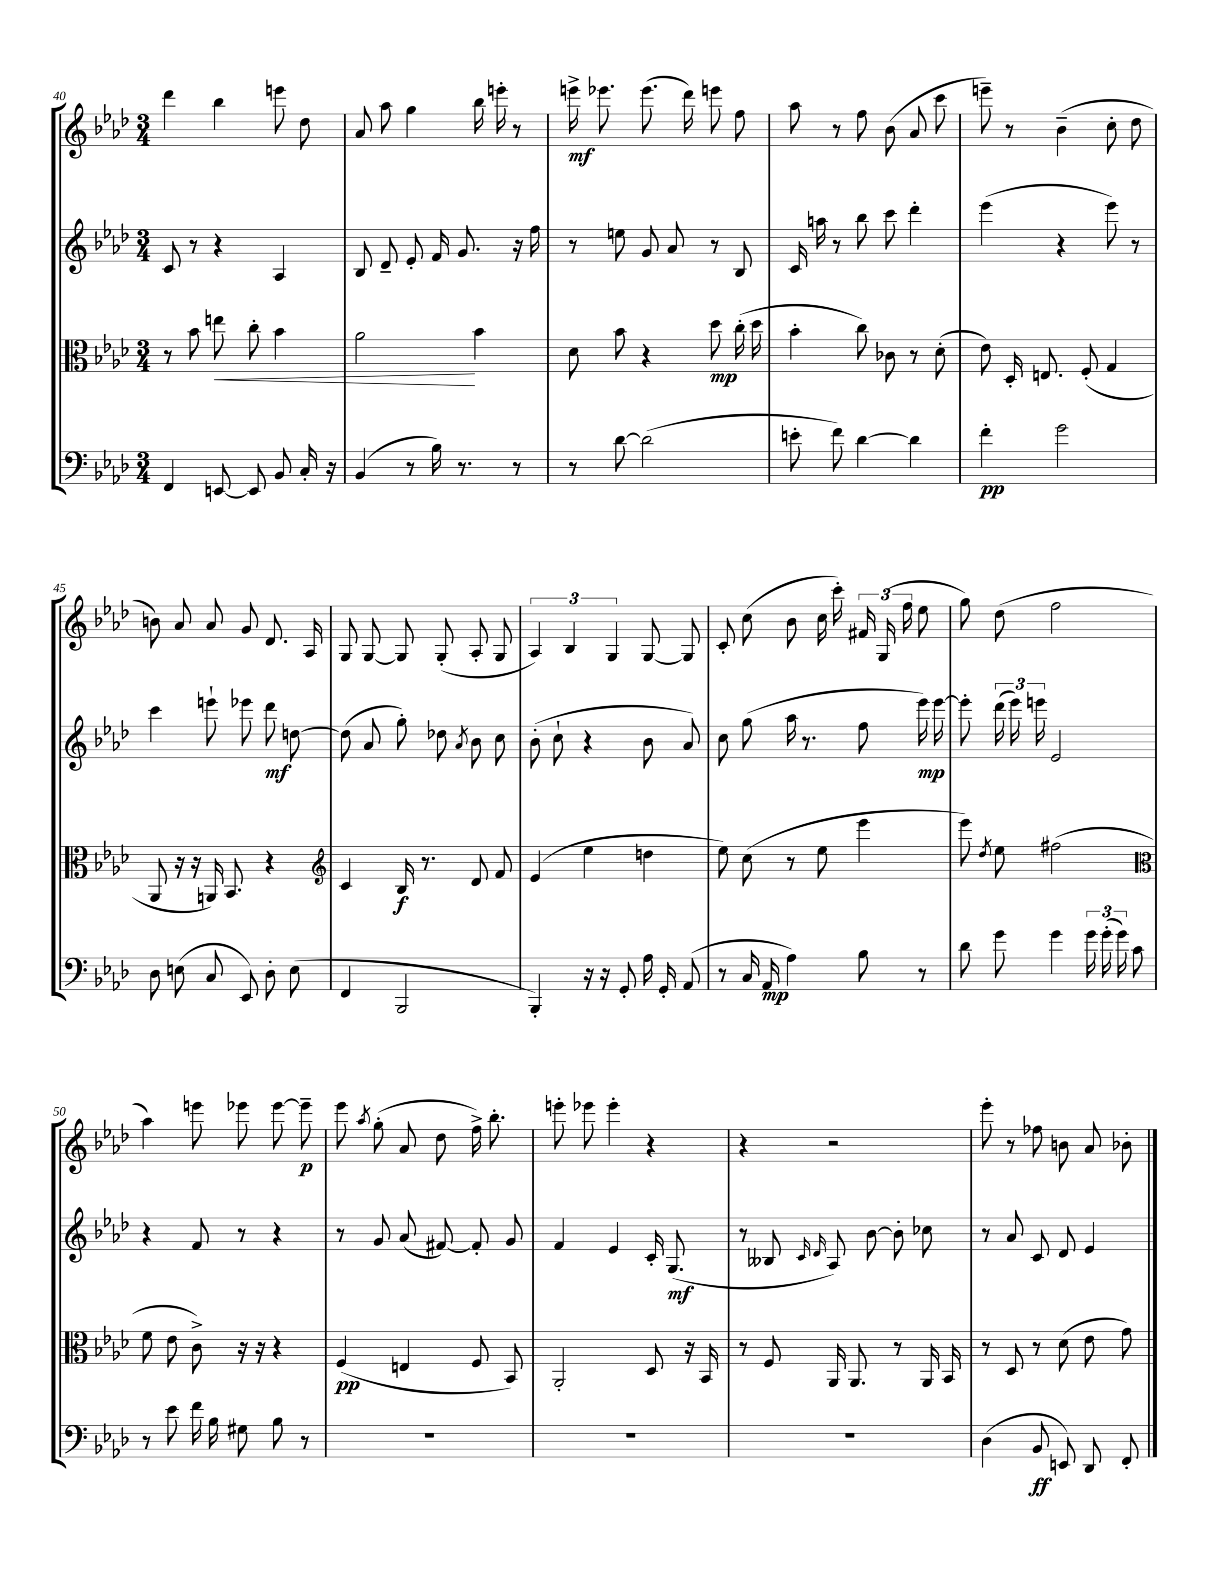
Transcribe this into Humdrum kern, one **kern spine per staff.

**kern	**dynam	**kern	**dynam	**kern	**dynam	**kern	**dynam
*part4	*part4	*part3	*part3	*part2	*part2	*part1	*part1
*staff4	*staff4	*staff3	*staff3	*staff2	*staff2	*staff1	*staff1
*clefF4	*	*clefC3	*	*clefG2	*	*clefG2	*
*k[b-e-a-d-]	*	*k[b-e-a-d-]	*	*k[b-e-a-d-]	*	*k[b-e-a-d-]	*
*M3/4	*	*M3/4	*	*M3/4	*	*M3/4	*
=40	=40	=40	=40	=40	=40	=40	=40
4FF/	.	8r	.	8c/	.	4ddd-\	.
.	.	8b-\	.	8r	.	.	.
!	!	!	!LO:HP:b	!	!	!	!
[8EEn/	.	8een\	<	4r	.	4bb-\	.
8EE/]	.	8cc'\	.	.	.	.	.
8BB-/	.	4b-\	.	4A-/	.	8eeen\	.
16C'/	.	.	.	.	.	8dd-\	.
16r	.	.	.	.	.	.	.
=41	=41	=41	=41	=41	=41	=41	=41
(4BB-/	.	2a-\	.	8B-/	.	8a-/	.
.	.	.	.	8d-~/	.	8aa-\	.
8r	.	.	.	8e-'/	.	4gg\	.
16B-\)	.	.	.	16f/	.	.	.
8.r	.	.	.	8.g/	.	.	.
.	.	4b-\	[	.	.	16bb-\	.
.	.	.	.	.	.	16eeen'\	.
8r	.	.	.	16r	.	8r	.
.	.	.	.	16ff\	.	.	.
=42	=42	=42	=42	=42	=42	=42	=42
8r	.	8d-\	.	8r	.	16eeen^\	mf
.	.	.	.	.	.	8.eee-X\	.
[8d-\	.	8b-\	.	8een\	.	.	.
(2d-\]	.	4r	.	8g/	.	(8.eee-\	.
.	.	.	.	8a-/	.	.	.
.	.	.	.	.	.	16ddd-\)	.
.	.	8dd-\	mp	8r	.	8eeen\	.
.	.	(16cc'\	.	8B-/	.	8ff\	.
.	.	16dd-\	.	.	.	.	.
=43	=43	=43	=43	=43	=43	=43	=43
8en'\	.	4b-'\	.	16c/	.	8aa-\	.
.	.	.	.	16aan\	.	.	.
8f\)	.	.	.	8r	.	8r	.
[4d-\	.	8cc\)	.	8bb-\	.	8ff\	.
.	.	8c-X\	.	8ccc\	.	(8b-\	.
4d-\]	.	8r	.	4ddd-'\	.	8a-/	.
.	.	(8d-'\	.	.	.	8ccc\	.
=44	=44	=44	=44	=44	=44	=44	=44
4f'\	pp	8e-\)	.	(4eee-\	.	8eeen~\)	.
.	.	16D-'/	.	.	.	8r	.
.	.	8.En/	.	.	.	.	.
2g\	.	.	.	4r	.	(4b-~\	.
.	.	(8F'/	.	.	.	.	.
.	.	4G/	.	8eee-\)	.	8cc'\	.
.	.	.	.	8r	.	8dd-\	.
!!LO:LB:g=z
=45	=45	=45	=45	=45	=45	=45	=45
8D-\	.	8AA-/	.	4ccc\	.	8bn\)	.
(8En\	.	16r	.	.	.	8a-/	.
.	.	16r	.	.	.	.	.
8C/	.	16AAn/)	.	8eeen`\	.	8a-/	.
.	.	8.BB-/	.	.	.	.	.
8EE-/)	.	.	.	8eee-X\	.	8g/	.
8D-'\	.	4r	.	8ddd-\	mf	8.d-/	.
(8E\	.	.	.	[8ddn\	.	.	.
.	.	.	.	.	.	16A-/	.
=46	=46	=46	=46	=46	=46	=46	=46
*	*	*clefG2	*	*	*	*	*
4FF/	.	4c/	.	(8dd\]	.	8G/	.
.	.	.	.	8a-/	.	[8G/	.
2BBB-/	.	16B-/	f	8gg'\)	.	8G/]	.
.	.	8.r	.	.	.	.	.
.	.	.	.	8dd-X\	.	(8G'/	.
.	.	.	.	8qa-/	.	.	.
.	.	8d-/	.	8b-\	.	8A-'/	.
.	.	8f/	.	8cc\	.	8G/	.
=47	=47	=47	=47	=47	=47	=47	=47
4BBB-'/)	.	(4e-/	.	(8b-'\	.	6A-/)	.
.	.	.	.	8cc`\	.	.	.
.	.	.	.	.	.	6B-/	.
16r	.	4ee-\	.	4r	.	.	.
16r	.	.	.	.	.	.	.
.	.	.	.	.	.	6G/	.
8GG'/	.	.	.	.	.	.	.
16A-\	.	4ddn\	.	8b-\	.	[8G/	.
16GG'/	.	.	.	.	.	.	.
(8AA-/	.	.	.	8a-/)	.	8G/]	.
=48	=48	=48	=48	=48	=48	=48	=48
8r	.	8ee-\)	.	8cc\	.	8c'/	.
16C/	.	(8cc\	.	(8gg\	.	(8cc\	.
16AA-/	mp	.	.	.	.	.	.
4A-\)	.	8r	.	16aa-\	.	8b-\	.
.	.	.	.	8.r	.	.	.
.	.	8ee-\	.	.	.	16cc\	.
.	.	.	.	.	.	16ccc'\)	.
8B-\	.	4eee-\	.	8ff\	.	24f#X/	.
.	.	.	.	.	.	(24G/	.
.	.	.	.	.	.	24ff\	.
8r	.	.	.	16eee-\)	mp	8ee-\	.
.	.	.	.	[16eee-\	.	.	.
=49	=49	=49	=49	=49	=49	=49	=49
8d-\	.	8eee-\)	.	8eee-'\]	.	8gg\)	.
.	.	8qdd-/	.	.	.	.	.
8g\	.	8ee-\	.	(24ddd-\	.	(8dd-\	.
.	.	.	.	24eee-\)	.	.	.
.	.	.	.	24eeen\	.	.	.
4g\	.	(2ff#X\	.	2e-/	.	2ff\	.
24g\	.	.	.	.	.	.	.
(24g'\	.	.	.	.	.	.	.
24g\)	.	.	.	.	.	.	.
8c\	.	.	.	.	.	.	.
!!LO:LB:g=z
=50	=50	=50	=50	=50	=50	=50	=50
*	*	*clefC3	*	*	*	*	*
8r	.	8f\	.	4r	.	4aa-\)	.
8e-\	.	8e-\	.	.	.	.	.
16f\	.	8c^\)	.	8f/	.	8eeen\	.
16B-\	.	.	.	.	.	.	.
8G#X\	.	16r	.	8r	.	8eee-X\	.
.	.	16r	.	.	.	.	.
8B-\	.	4r	.	4r	.	[8eee-\	.
8r	.	.	.	.	.	8eee-~\]	p
=51	=51	=51	=51	=51	=51	=51	=51
2.r	.	(4F/	pp	8r	.	8eee-\	.
.	.	.	.	.	.	8qaa-/	.
.	.	.	.	8g/	.	(8gg'\	.
.	.	4En/	.	(8a-/	.	8a-/	.
.	.	.	.	[8f#X/)	.	8dd-\	.
.	.	8F/	.	8f#'/]	.	16ff^\)	.
.	.	.	.	.	.	8.bb-'\	.
.	.	8BB-/)	.	8g/	.	.	.
=52	=52	=52	=52	=52	=52	=52	=52
2.r	.	2AA-'/	.	4f/	.	8eeen'\	.
.	.	.	.	.	.	8eee-X\	.
.	.	.	.	4e-/	.	4eee-'\	.
.	.	8D-/	.	16c'/	.	4r	.
.	.	.	.	(8.G/	mf	.	.
.	.	16r	.	.	.	.	.
.	.	16BB-/	.	.	.	.	.
=53	=53	=53	=53	=53	=53	=53	=53
2.r	.	8r	.	8r	.	4r	.
.	.	8F/	.	8B--X/	.	.	.
.	.	.	.	16qqc/	.	.	.
.	.	.	.	16qqd-/	.	.	.
.	.	16AA-/	.	8A-/)	.	2r	.
.	.	8.AA-/	.	.	.	.	.
.	.	.	.	[8b-\	.	.	.
.	.	8r	.	8b-'\]	.	.	.
.	.	16AA-/	.	8cc-X\	.	.	.
.	.	16BB-/	.	.	.	.	.
=54	=54	=54	=54	=54	=54	=54	=54
(4D-\	.	8r	.	8r	.	8eee-'\	.
.	.	8D-/	.	8a-/	.	8r	.
8BB-/	ff	8r	.	8c/	.	8ff-X\	.
8EEn/)	.	(8d-\	.	8d-/	.	8bn\	.
8DD-/	.	8e-\	.	4e-/	.	8a-/	.
8FF'/	.	8g\)	.	.	.	8b-X'\	.
==	==	==	==	==	==	==	==
*-	*-	*-	*-	*-	*-	*-	*-
